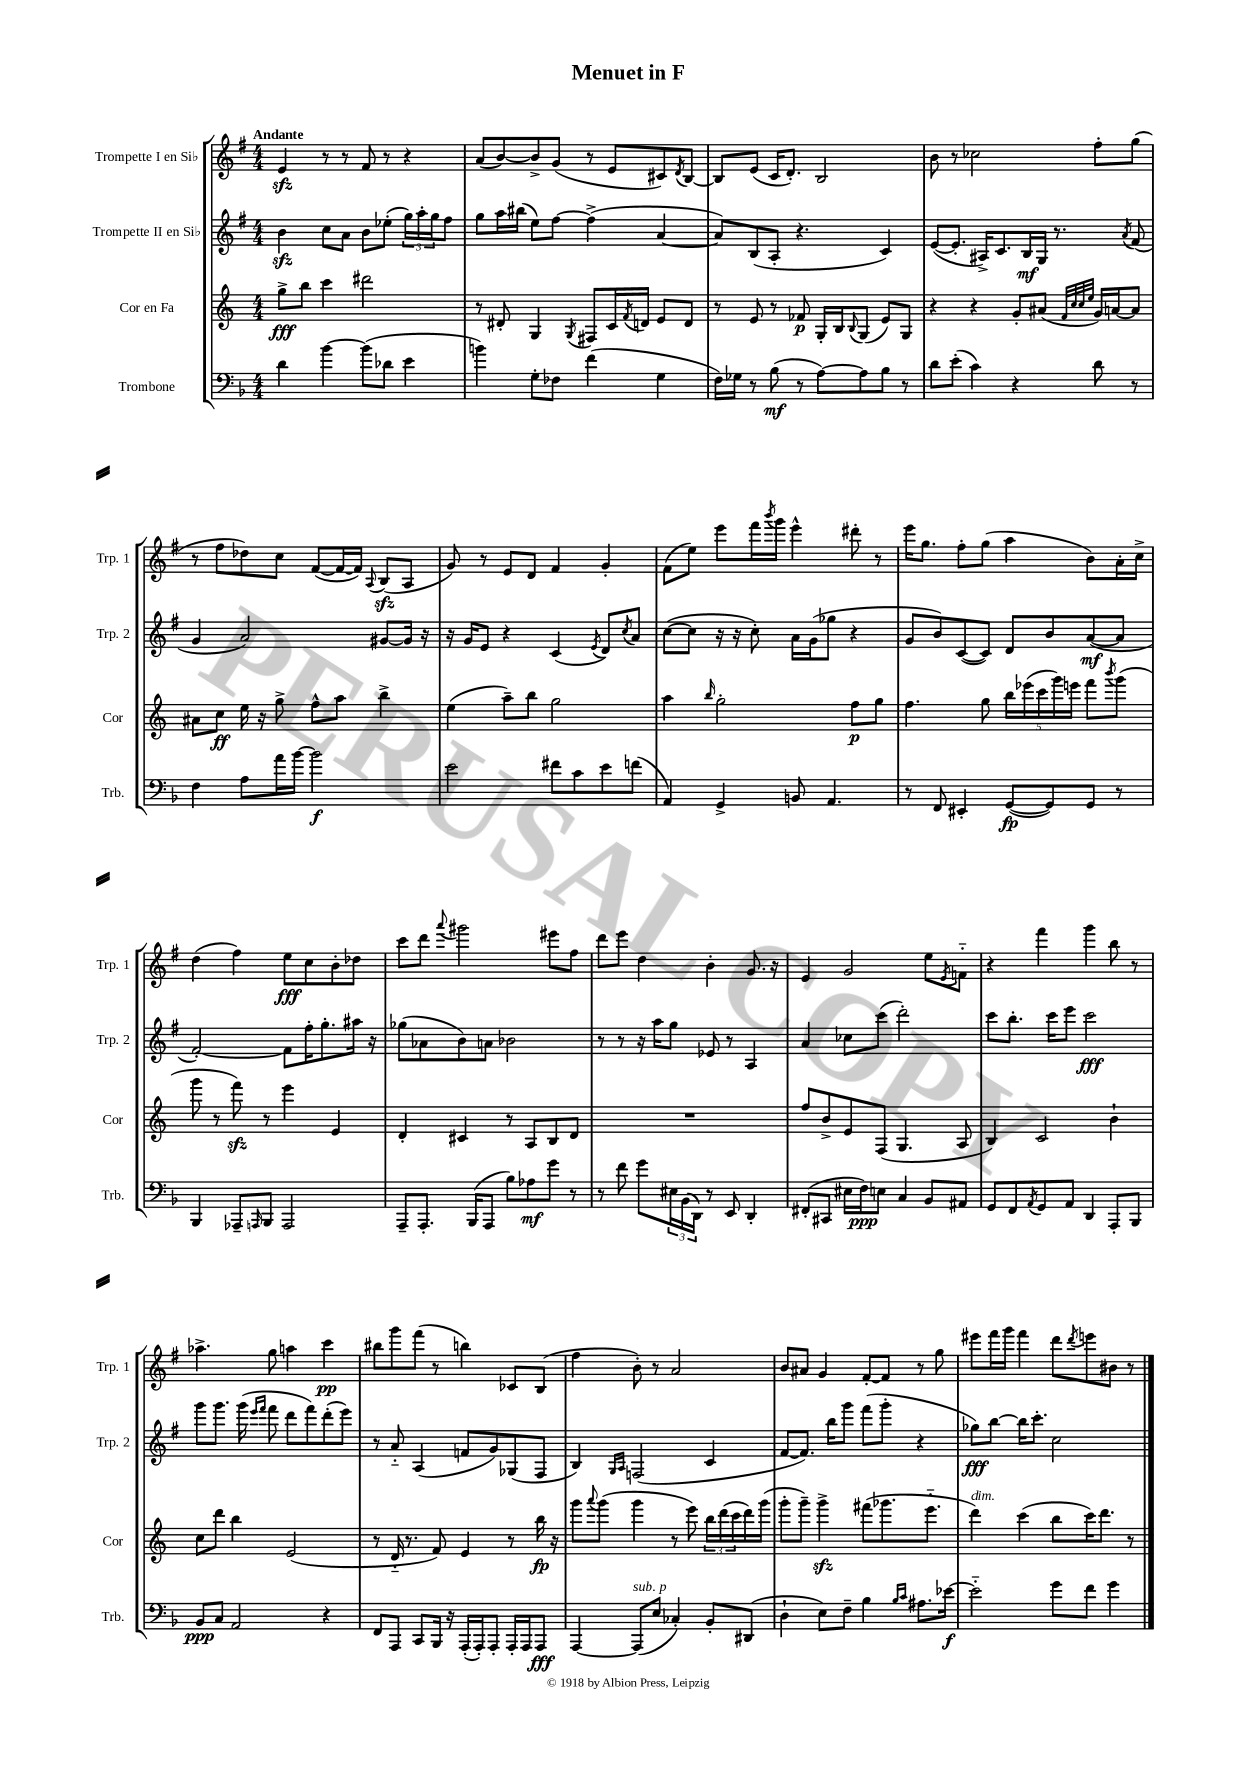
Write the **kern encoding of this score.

**kern	**kern	**kern	**kern
*staff4	*staff3	*staff2	*staff1
*clefF4	*clefG2	*clefG2	*clefG2
*k[b-]	*k[]	*k[f#]	*k[f#]
*M4/4	*M4/4	*M4/4	*M4/4
4d\	8gg^\L	4b\	4e/
.	8bb\J	.	.
[4b-\	4ccc\	8cc\L	8r
.	.	8a\J	8r
(8b-\]L	2ddd#\	8b\L	8f#/
8d-\J	.	(8ee-'\J	8r
4e\	.	24gg\LL)	4r
.	.	24aa'\	.
.	.	24gg\J	.
.	.	8ff#\J	.
=	=	=	=
4b\)	8r	8gg\L	(8a/L
.	8d#'/	16aa\L	[8b/)
.	.	(16bb#\JJ	.
8G'\L	4G/	8ee\L)	8b^/]
8F-\J	.	[8ff#\J	(8g/J
.	8qG/	.	.
(4f\	8F#/L	(4ff#^\]	8r
.	16c/L	.	8e/L
.	8qf/	.	.
.	16d/JJ	.	.
4G\	8e/L	[4a/	8c#/)
.	.	.	8qd/
.	8d/J	.	[8B/J
=	=	=	=
16F\LL)	8r	8a/]L)	8B/]L
16G-\JJ	.	.	.
8r	8e/	(8B/	(8e/J
(8B-\	8r	8A'/J	16c/LK
.	.	.	8.d'/J)
8r	8f-/	4.r	.
[8A\L)	16G'/LL	.	2B/
.	16B/J	.	.
.	8qqB/	.	.
8A\]	(8G/J	.	.
8B-\J	8e/L)	4c/)	.
8r	8G/J	.	.
=	=	=	=
8d\L	4r	([8e/L	8b\
(8e'\J	.	8.e'/]J	8r
4c\)	4r	.	2cc-\
.	.	16A#^/LK)	.
.	.	8.c/	.
4r	8g'/L	.	.
.	.	16B/L	.
.	(8a#/J	16G/JJ	.
.	.	8.r	.
.	32qqf/LLL	.	.
.	32qqcc/	.	.
.	32qqcc/	.	.
.	32qqee/JJJ	.	.
8d\	16g/LL)	.	8ff#'\L
.	[16a/J	.	.
.	.	8qa/	.
8r	8a/]J	(8f#/	(8gg\J
=	=	=	=
4F\	8a#\L	4g/	8r
.	8cc\J	.	8ff#\L
8A\L	16ee\	2a/)	8dd-\)
.	16r	.	.
16a\L	8gg^\	.	8cc\J
[16b-\JJ	.	.	.
2b-\]	8ff^^\L	.	([8f#/L
.	8aa\J	.	16f#/_L
.	.	.	16f#/]JJ)
.	.	.	8qqA/
.	4bb^\	[8g#/L	(8B/L
.	.	16g#/]Jk	8A/J
.	.	16r	.
=	=	=	=
2e\	(4ee\	16r	8g/)
.	.	16g/LK	.
.	.	8e/J	8r
.	8aa~\L)	4r	8e/L
.	8bb\J	.	8d/J
8f#\L	2gg\	(4c/	4f#/
8c\	.	.	.
.	.	8qe/	.
8e\	.	8d/L)	4g'/
.	.	8qcc/	.
(8f\J	.	8a/J	.
=	=	=	=
4AA/)	4aa\	([8cc\L	(8f#\L
.	.	8cc\]J	8ee\J)
.	16qqbb/	.	.
4GG^/	2gg'\	16r	8eee\L
.	.	16r	.
.	.	8cc'\)	16fff#\L
.	.	.	8qbbb/
.	.	.	16ggg\JJ
8BB/	.	16a\LL	4eee^^\
.	.	(16g\J	.
4.AA/	.	8gg-\J	.
.	8ff\L	4r	8ddd#'\
.	8gg\J	.	8r
=	=	=	=
8r	4.ff\	8g/L	16eee\LK
.	.	.	8.gg\J
8FF/	.	8b/)	.
4EE#'/	.	([8c/	8ff#'\L
.	8gg\	8c/]J)	(8gg\J
([8GG/L	20bb\LL	8d/L	4aa\
.	(20eee-\	.	.
.	20ccc\	.	.
8GG/])	.	8b/	.
.	20ggg\)	.	.
.	20eee\JJ	.	.
8GG/J	8fff\L	([8a/	8b\L)
.	8qbbb/	.	.
8r	(8ggg\J	8a/]J	16a'\L
.	.	.	16cc^\JJ
=	=	=	=
4BBB-/	8ggg\	[2f#'/)	(4dd\
.	8r	.	.
8AAA-~/L	8fff\)	.	4ff#\)
16qqAAA/	.	.	.
8BBB-/J	8r	.	.
2AAA/	4eee\	8f#\]L	8ee\L
.	.	16ff#'\K	8cc\
.	.	8.gg'\	.
.	4e/	.	8b'\
.	.	16aa#\Jk	8dd-\J
.	.	16r	.
=	=	=	=
8AAA~/L	4d'/	(8gg-\L	8ccc\L
8.AAA'/J	.	8a-\	8ddd\J
.	.	.	8qqaaa/
.	4c#/	8b\)	2ggg#\
(16BBB-/LK	.	.	.
8AAA/J	.	8a\J	.
8B-\L)	8r	2b-\	.
8A-\	8A/L	.	.
8g\J	8B/	.	8eee#\L
8r	8d/J	.	8ff#\J
=	=	=	=
8r	1r	8r	8ddd\L
8f\	.	8r	8eee\J
8g\L	.	16r	4dd\
.	.	16aa\LK	.
24E#\L	.	8gg\J	.
(24BB-\	.	.	.
24DD\JJ)	.	.	.
8r	.	8e-/	4b'\
8EE/	.	8r	.
4DD'/	.	4A/	8.g/
.	.	.	16r
=	=	=	=
(8FF#'/L	8ff/L	4a/	4e/
8CC#/J	8b^/	.	.
16E#\LL	8e/	8cc-\L	2g/
16F\J)	.	.	.
8E\J	(8F/J	(8ccc\J	.
4C/	4.G/	2ddd'\)	.
8BB-/L	.	.	8ee\L
.	.	.	8qe/
8AA#/J	8A/	.	8f'~\J
=	=	=	=
8GG/L	4B/)	8ccc\L	4r
8FF/	.	8.bb'\J	.
8qAA/	.	.	.
8GG/	2c/	.	4fff#\
.	.	16ccc\LK	.
8AA/J	.	8eee\J	.
4DD/	.	2ccc\	4ggg\
8AAA'/L	4b`\	.	8bb\
8BBB-/J	.	.	8r
=	=	=	=
8BB-/L	8cc\L	8ggg\L	4.aa-^\
8C/J	8ddd\J	8.ggg\J	.
2AA/	4bb\	.	.
.	.	(16ggg\	.
.	.	16qqeee/LL	.
.	.	16qqfff#/JJ	.
.	.	8fff#\	8gg\
.	(2e/	8ddd\L	4aa\
.	.	8fff#\)	.
4r	.	(8ddd'\	4ccc\
.	.	8eee\J)	.
=	=	=	=
8FF/L	8r	8r	8bb#\L
8AAA/J	16d'~/	8a'~/	8ggg\
.	8.r	.	.
8CC/L	.	(4A/	(8fff#\J
16BBB-/Jk	8f/)	.	8r
16r	.	.	.
(16AAA'/LL	4e/	8f/L	4bb\)
16AAA'/J)	.	.	.
8AAA'/J	.	8g/)	.
16AAA'/LL	8r	(8G-/	8c-/L
16AAA/J	.	.	.
8AAA/J	16bb\	8F#/J	(8B/J
.	16r	.	.
=	=	=	=
[4AAA/	8ggg\L	4B/)	4ff#\
.	8qqaaa/	.	.
.	(8ggg\J	.	.
.	.	16qqG/LL	.
.	.	16qqA/JJ	.
(8AAA/]L	4ggg\	(2F/	8b'\)
8E/J	.	.	8r
4C-'/)	8r	.	2a/
.	8eee\)	.	.
8BB-'/L	24bb\LL	4c/	.
.	(24ddd\	.	.
.	24ccc\	.	.
(8DD#/J	16ddd\)	.	.
.	(16ggg\JJ	.	.
=	=	=	=
4D`\	8ggg'\L	[8f#/L	8b/L
.	8ggg~\J)	8.f#/]J)	8a#/J
8E\L)	4ggg^\	.	4g/
.	.	16bb\LK	.
8F~\J	.	8ggg\J	.
4B-\	(8fff#\L	(8fff#\L	[8f#'/L
.	8.ggg-\	8ggg'\J	8f#/]J
16qqB-/LL	.	.	.
16qqc/JJ	.	.	.
8.A#\L	.	4r	8r
.	8.eee'~\J	.	.
.	.	.	8gg\
[16e-\Jk	.	.	.
=	=	=	=
2e-'~\]	4ddd\)	8gg-\L)	8eee#\L
.	.	[8bb\J	16fff#\L
.	.	.	16ggg\JJ
.	(4ccc\	16bb\]LK	4fff#\
.	.	8.ccc'\J	.
8g\L	8bb\L	2cc\	8ddd\L
.	.	.	8qddd/
8f\J	16ccc\K)	.	8eee\
.	8.ddd\J	.	.
4g\	.	.	8b#\J
.	8r	.	8r
==	==	==	==
*-	*-	*-	*-
